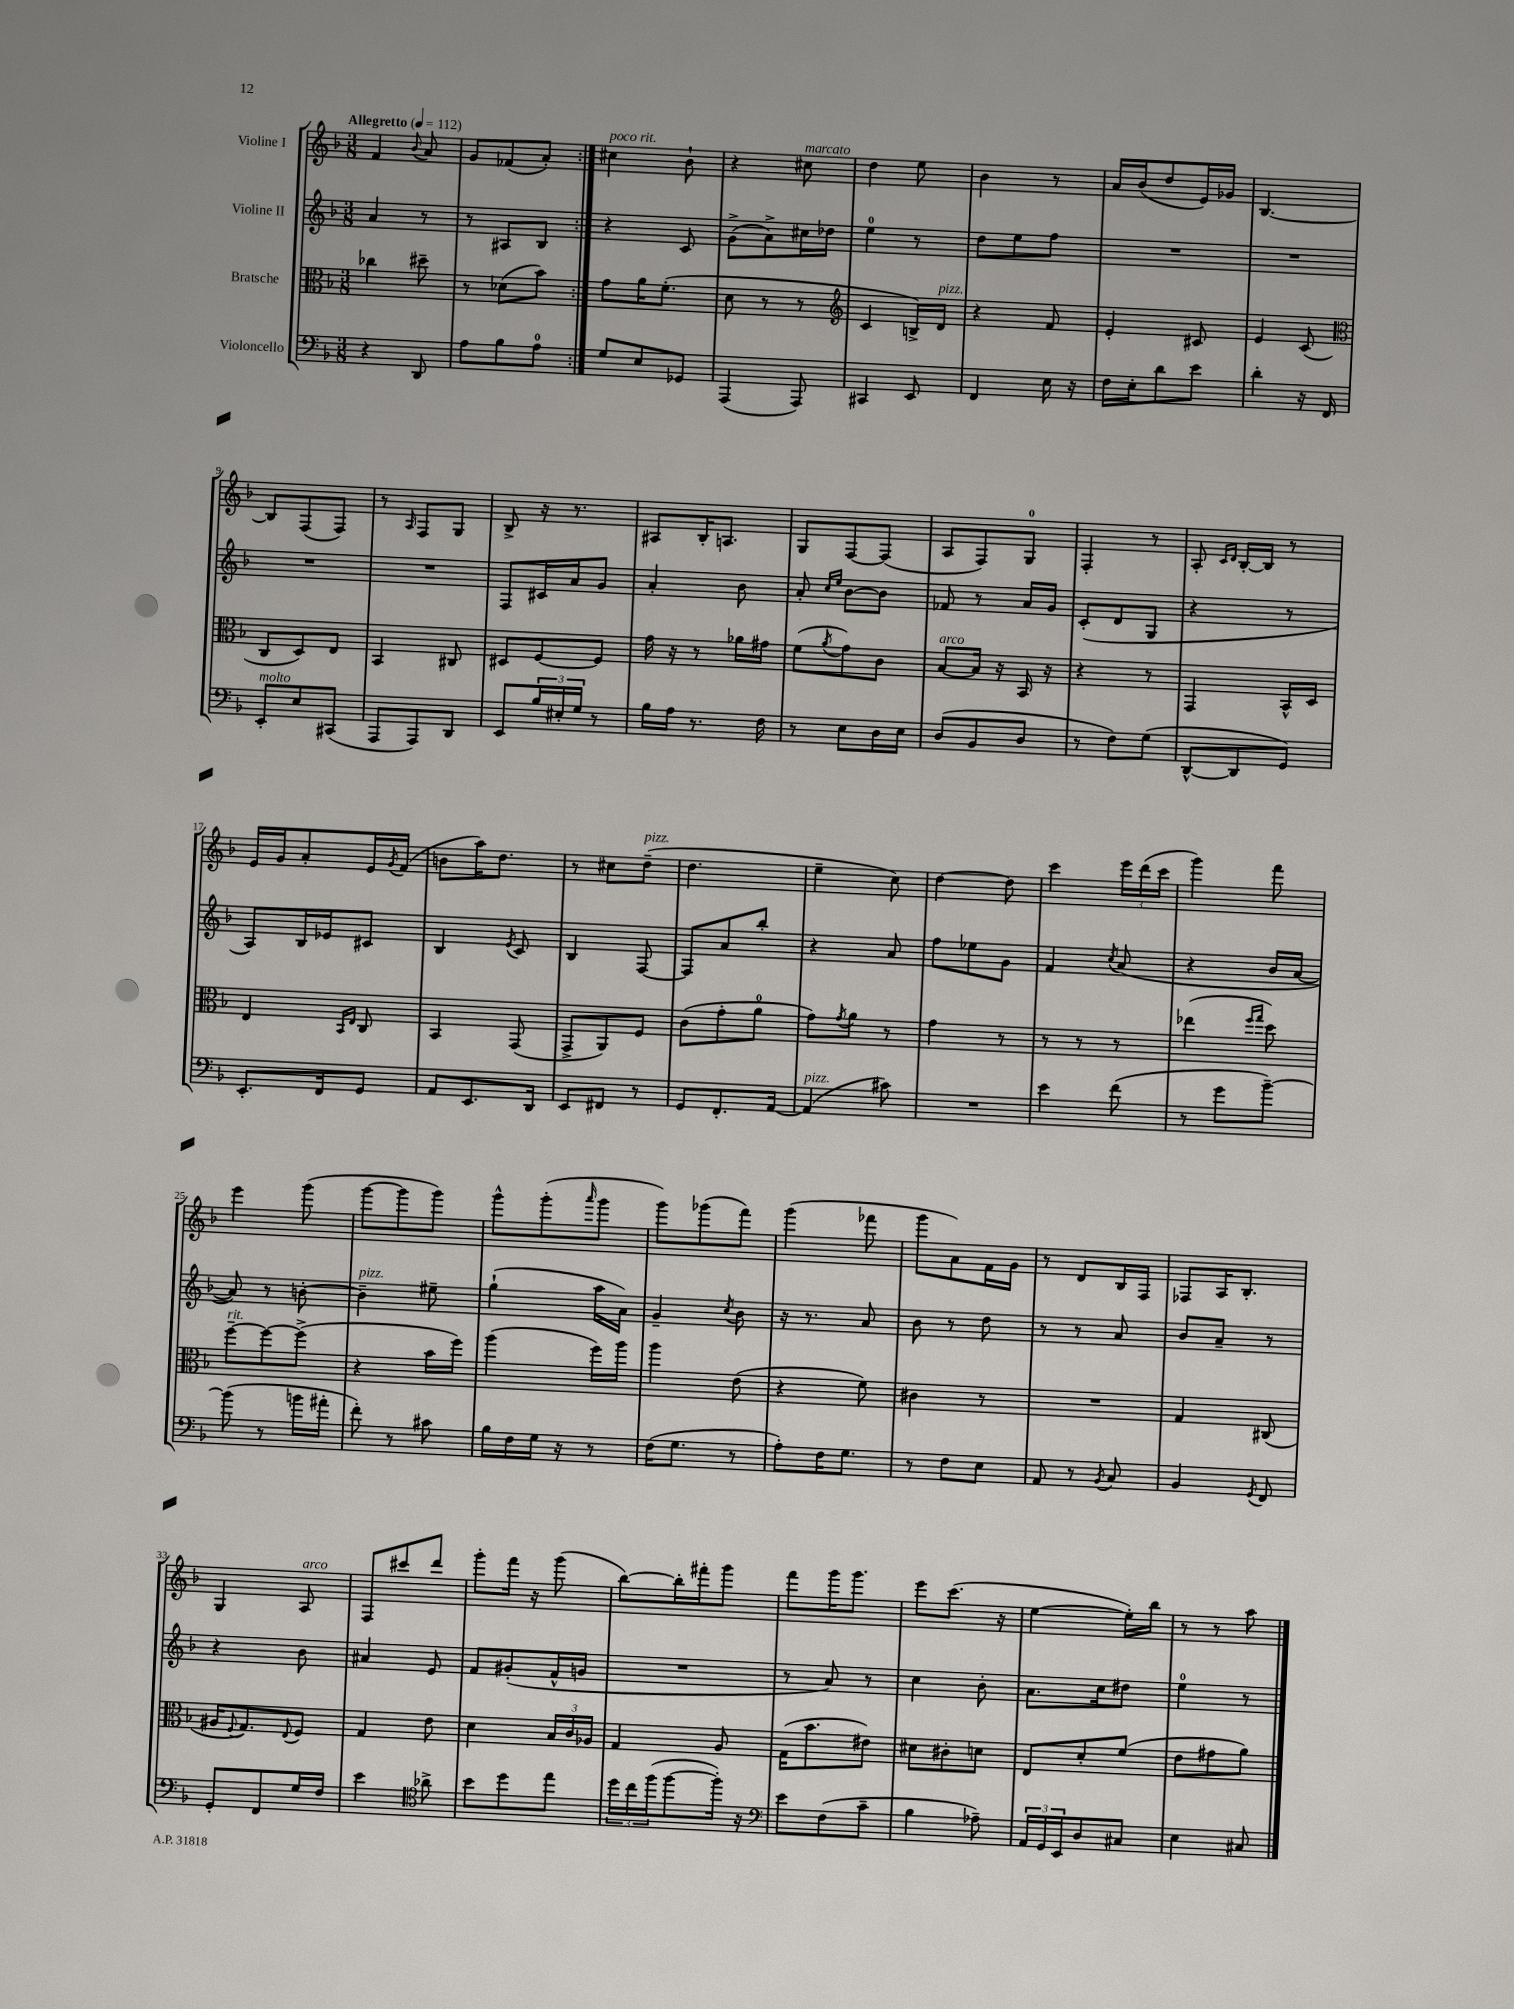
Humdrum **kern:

**kern	**kern	**kern	**kern
*part4	*part3	*part2	*part1
*staff4	*staff3	*staff2	*staff1
*I"Violoncello	*I"Bratsche	*I"Violine II	*I"Violine I
*clefF4	*clefC3	*clefG2	*clefG2
*k[b-]	*k[b-]	*k[b-]	*k[b-]
*M3/8	*M3/8	*M3/8	*M3/8
*MM112	*MM112	*MM112	*MM112
=1	=1	=1	=1
!	!	!	!LO:TX:a:B:t=Allegretto
4r	4cc-X\	4a/	4f/
.	.	.	8qqb-/
8DD/	8dd#X~\	8r	8a/
=2	=2	=2	=2
8A\L	8r	8r	8g/L
8B-\	(8d-X\L	8A#X/L	(8f-X/
8A\J	8b-\J)	8B-/J	8a'/J)
=3:|!	=3:|!	=3:|!	=3:|!
!	!	!	!LO:TX:a:i:t=poco rit.
8G/L	8g\L	4r	4cc#X\
8E/	16a\K	.	.
.	(8.f'\J	.	.
8GG-X/J	.	8c/	8b-`\
=4	=4	=4	=4
(4AAA/	8d\	(8g^\L	4r
.	8r	8a^\)	.
!	!	!	!LO:TX:a:i:t=marcato
8AAA/)	8r	16cc#X\L	8cc#X\
.	.	16dd-X\JJ	.
=5	=5	=5	=5
*	*clefG2	*	*
4CC#X/	4c/	4ee\	4dd\
8EE/	16Bn^/LL)	8r	8ee\
!	!LO:TX:a:i:t=pizz.	!	!
.	16d/JJ	.	.
=6	=6	=6	=6
4FF/	4r	8dd\L	4b-\
.	.	8ee\	.
16E\	8f/	8ff\J	8r
16r	.	.	.
=7	=7	=7	=7
16F\LL	4e'/	4.r	16a/LL
16E'\J	.	.	(16b-/J
8d\	.	.	8dd/
8e\J	8c#X/	.	16e/L)
.	.	.	16g-X/JJ
=8	=8	=8	=8
4d'\	4e/	4.r	[4.B-/
16r	(8c/	.	.
16FF/	.	.	.
!!LO:LB:g=z
=9	=9	=9	=9
*	*clefC3	*	*
!LO:TX:a:i:t=molto	!	!	!
8EE'/L	8C/L	4.r	8B-/L]
8E/	8D/)	.	(8F/
(8CC#X/J	8E/J	.	8F/J)
=10	=10	=10	=10
8AAA/L	4BB-/	4.r	8r
.	.	.	16qqA/
8AAA/)	.	.	8F/L
8DD/J	8C#X/	.	8G/J
=11	=11	=11	=11
8EE/L	8D#X/L	8F/L	8B-^/
24B-/L	[8F/	16c#X/L	16r
24E#X'/	.	.	.
.	.	16a/J	8.r
24G/JJ	.	.	.
8r	8F/J]	8g/J	.
=12	=12	=12	=12
16B-\LL	16g\	4a'/	8A#X/L
16A\JJ	16r	.	.
8.r	8r	.	16B-'/K
.	.	.	8.An/J
.	16a-X\LL	8b-\	.
16F\	16g#X\JJ	.	.
=13	=13	=13	=13
8r	(8f\L	8a'/	8G/L
.	.	16qqcc/LL	.
.	8qa/	16qqee/JJ	.
8E\L	8g\)	[8b-\L	[8F/
16D\L	8c\J	8b-\J]	(8F/J]
16E\JJ	.	.	.
=14	=14	=14	=14
!	!LO:TX:a:i:t=arco	!	!
(8D/L	[8B-/L	8f-X/	8A/L
8BB-/	16B-/Jk]	8r	8F/)
.	16r	.	.
8D/J	16BB-/	16a/LL	8G/J
.	16r	16g/JJ	.
=15	=15	=15	=15
8r	4r	(8c'/L	4F'/
8F\L)	.	8d/	.
(8G\J	8r	8G/J	8r
=16	=16	=16	=16
[8DD^^/L	4GG/	4r	8A'/
.	.	.	16qqc/LL
.	.	.	16qqd/JJ
8DD/]	.	.	[16B-'/LL
.	.	.	16B-/JJ]
8GG/J)	16BB-^^/LL	8r	8r
.	16D/JJ	.	.
!!LO:LB:g=z
=17	=17	=17	=17
8.EE'/L	4E/	8A/L)	16e/LL
.	.	.	16g/J
.	.	16B-/L	8a'/
16FF/k	.	16e-X/J	.
.	16qqBB-/LL	.	.
.	16qqE/JJ	.	.
8GG/J	8C/	8c#X/J	16e/L
.	.	.	8qg/
.	.	.	(16f/JJ
=18	=18	=18	=18
8AA/L	4BB-/	4B-/	8bn\L
8.EE/	.	.	16aa\K)
.	.	.	8.dd\J
.	.	8qe/	.
.	(8GG/	8c/	.
16DD/Jk	.	.	.
=19	=19	=19	=19
8EE/L	8GG^/L	4B-/	8r
8FF#X/J	8AA/)	.	8cc#X\L
!	!	!	!LO:TX:a:i:t=pizz.
8r	8F/J	[8F/	(8dd~\J
=20	=20	=20	=20
8GG/L	(8c\L	8F/L]	4.dd\
8.FF'/	8g'\	8a/	.
.	8a\J	8bb-'/J	.
[16AA/Jk	.	.	.
=21	=21	=21	=21
!LO:TX:a:i:t=pizz.	!	!	!
(4AA/]	8g\L)	4r	4ee~\
.	8qg/	.	.
.	8a\J	.	.
8c#X\)	8r	8a/	8cc\)
=22	=22	=22	=22
4.r	4g\	8ff\L	[4dd\
.	.	8ee-X\	.
.	8r	8g\J	8dd\]
=23	=23	=23	=23
4e\	8r	4f/	4ccc\
.	8r	.	.
.	.	8qcc/	.
(8f\	8r	(8a/	24eee\LL
.	.	.	(24ddd\
.	.	.	24ccc\JJ
=24	=24	=24	=24
8r	(4ee-X\	4r	4ggg\)
8g\L	.	.	.
.	16qqff/LL	.	.
.	16qqgg/JJ	.	.
[8b-~\J)	8dd\)	16b-/LL	8fff\
.	.	[16a/JJ	.
!!LO:LB:g=z
=25	=25	=25	=25
!	!LO:TX:a:i:t=rit.	!	!
(8b-\]	[8ff~\L	8a/])	4eee\
8r	8ff\_	8r	.
16bn\LL	(8ff^\J]	[8bn'\	(8ggg\
16a#X'\JJ	.	.	.
=26	=26	=26	=26
!	!	!LO:TX:a:i:t=pizz.	!
8f'\)	4r	4b~\]	[8ggg\L
8r	.	.	8ggg\]
8c#X\	16b-\LL	8ee#X~\	8ggg\J)
.	16ff\JJ)	.	.
=27	=27	=27	=27
16B-\LL	(4aa\	(4gg`\	8ggg^^\L
16F\	.	.	.
16G\JJ	.	.	(8ggg'\
16r	.	.	.
.	.	.	16qqaaa/
8r	16ff\LL)	16aa\LL	8ggg\J
.	16aa\JJ	16a\JJ)	.
=28	=28	=28	=28
(16F\KL	4aa\	4g~/	8ggg\L)
8.G\J	.	.	.
.	.	.	(8ggg-X\
.	.	8qcc/	.
8r	(8e\	8b-\	8fff\J)
=29	=29	=29	=29
8A'\L)	4r	16r	(4ggg\
.	.	8.r	.
16F\K	.	.	.
8.G\J	.	.	.
.	8f\)	8a/	8fff-X\
=30	=30	=30	=30
8r	4c#X\	8b-\	8ggg\L
8F\L	.	8r	8a\)
8E\J	8r	8dd\	16f\L
.	.	.	16g\JJ
=31	=31	=31	=31
8AA/	4.r	8r	8r
8r	.	8r	8d/L
8qBB-/	.	.	.
8C/	.	8a/	16B-/L
.	.	.	16F/JJ
=32	=32	=32	=32
4BB-/	4G/	8b-/L	8F-X/L
.	.	8a~/J	16A/K
.	.	.	8.B-'/J
8qGG/	.	.	.
8FF/	(8C#X/	8r	.
!!LO:LB:g=z
=33	=33	=33	=33
8GG'/L	16A#X/KL	4r	4G/
.	8qqF/	.	.
.	8.G/)	.	.
8FF/	.	.	.
.	8qqE/	.	.
!	!	!	!LO:TX:a:i:t=arco
16G/L	8F/J	8b-\	8A/
16F/JJ	.	.	.
=34	=34	=34	=34
4e\	4G/	4a#X/	8F/L
.	.	.	8ccc#X/
*clefC4	*	*	*
8a-X^\	8e\	8e/	8ddd/J
=35	=35	=35	=35
8b-\L	4d\	8f/L	8ggg'\L
8dd\	.	(8g#X'/	16fff\Jk
.	.	.	16r
8ee\J	24B-/LL	16f^^/L	(8ggg\
.	24c/	.	.
.	.	16gn/JJ	.
.	24A-X/JJ	.	.
=36	=36	=36	=36
24dd\LL	4G/	4.r	[8bb-\L)
24cc\	.	.	.
(24ff\J	.	.	.
[8ff\	.	.	16bb-'\L]
.	.	.	16fff#X'\J
16ff'\Jk])	8A/	.	8ggg\J
16r	.	.	.
=37	=37	=37	=37
*clefF4	*	*	*
8e\L	(16G\KL	8r	8fff\L
.	8.b-\	.	.
(8F\	.	8a/)	16ggg\K
.	.	.	8.ggg\J
8c~\J	8e#X\J)	8r	.
=38	=38	=38	=38
4B-\	8d#X\L	4cc\	8eee\L
.	8c#X'\	.	(8.ccc\J
8A-X~\)	8dn\J	8b-'\	.
.	.	.	16r
=39	=39	=39	=39
24AA/LL	8E/L	8.a\L	[4ee\
24GG/	.	.	.
24EE/J	.	.	.
8D/	8d'/	.	.
.	.	16cc\k	.
8C#X/J	(8f/J	8dd#X\J	16ee'\LL])
.	.	.	16bb-\JJ
=40	=40	=40	=40
4E\	8e\L	4ee\	8r
.	8g#X\	.	8r
8C#X/	8a\J)	8r	8aa\
==	==	==	==
*-	*-	*-	*-
